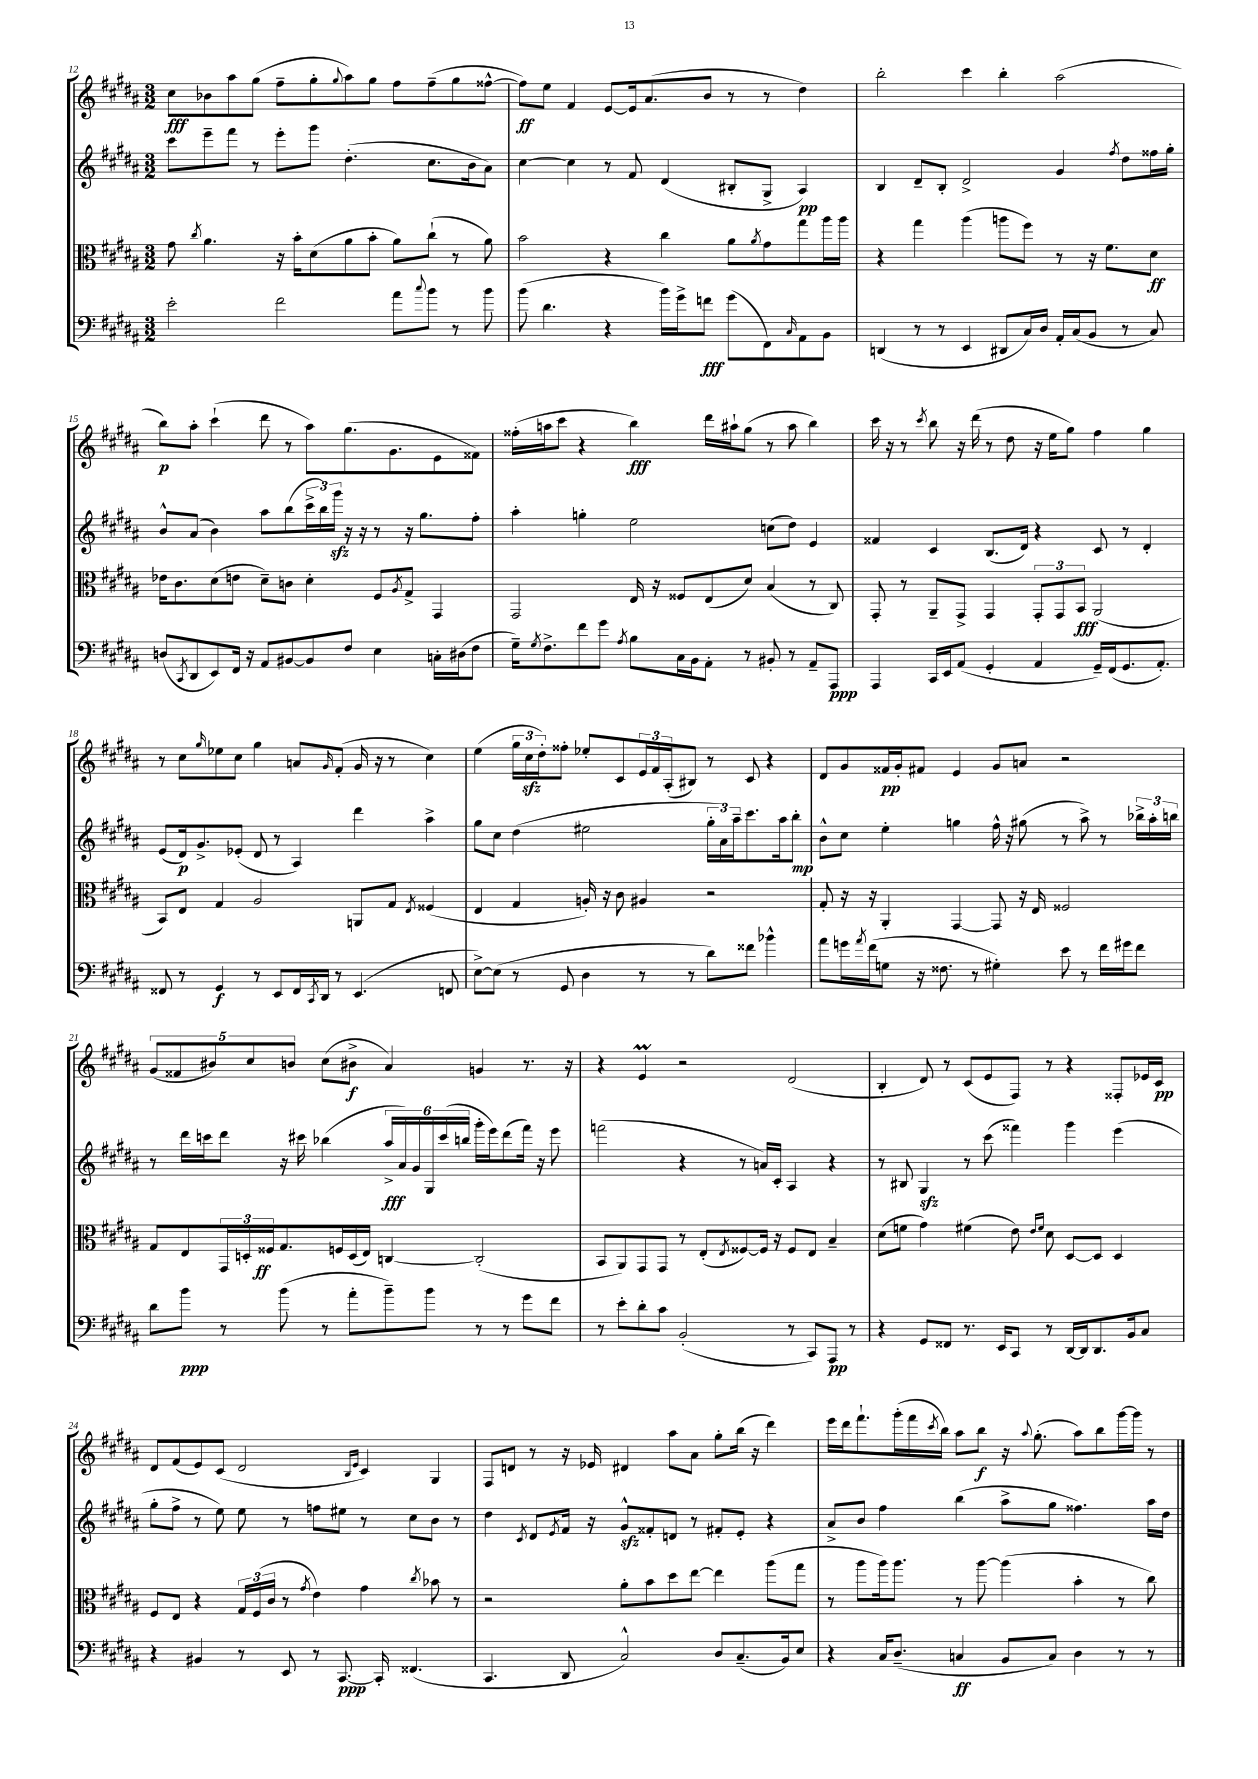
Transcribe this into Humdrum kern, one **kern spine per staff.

**kern	**kern	**kern	**kern
*staff4	*staff3	*staff2	*staff1
*clefF4	*clefC3	*clefG2	*clefG2
*k[f#c#g#d#a#]	*k[f#c#g#d#a#]	*k[f#c#g#d#a#]	*k[f#c#g#d#a#]
*M3/2	*M3/2	*M3/2	*M3/2
2e'	8g#	8ccc#	8cc#
.	8qcc#	.	.
.	4.a#	8eee~	8b-
.	.	8fff#	8aa#
.	.	8r	(8gg#
2f#	16r	8eee'	8ff#~
.	16b'	.	.
.	(8d#	8ggg#	8gg#'
.	.	.	8qqgg#
.	8a#	(4.dd#'	8aa#)
.	8b'	.	8gg#
8a#	8a#)	.	8ff#
8qqcc#	.	.	.
8b	(8cc#`	8.cc#	(8ff#~
8r	8r	.	8gg#
.	.	16b	.
8b	8a#)	8a#)	[8ff##^^
=	=	=	=
(8b	2b	[4cc#	8ff##])
4.d#	.	.	8ee
.	.	4cc#]	4f#
4r	4r	8r	[8e
.	.	8f#	16e]
.	.	.	(8.a#
16b)	4cc#	(4d#	.
16g#^	.	.	.
8f	.	.	8b
(8g#	8a#	8B#'	8r
.	8qa#	.	.
8FF#)	8g#	8G#^	8r
16qqC#	.	.	.
8AA#	8gg#	4A#)	4dd#)
8BB	16aa#	.	.
.	16aa#	.	.
=	=	=	=
(4DD	4r	4B	2bb'
8r	4gg#	8d#~	.
8r	.	8B'	.
4EE	(4aa#	2d#^	4ccc#
8DD#	8aa	.	4bb'
16C#)	8ff#)	.	.
16D#	.	.	.
16AA#'	8r	4g#	(2aa#
(16C#	.	.	.
8BB	16r	.	.
.	8.f#	.	.
.	.	8qff#	.
8r	.	8dd#	.
8C#)	8d#	16ff##	.
.	.	16gg#'	.
=	=	=	=
(8D	16e-	8b^^	8bb)
.	8.c#	.	.
8qCC#	.	.	.
8DD#	.	(8a#	8aa#'
8EE)	(8d#	4b)	(4ccc#`
16FF#	8e	.	.
16r	.	.	.
8AA#	8d#~)	8aa#	8ddd#
[8BB#	8c	(8bb	8r
8BB#]	4d#'	24ccc#^	8aa#)
.	.	24bb)	.
.	.	24ggg#	.
8F#	.	16r	(8.gg#
.	.	16r	.
4E	8F#	8r	.
.	.	.	8.g#
.	8qA#	.	.
.	8G#^	16r	.
.	.	8.gg#	.
16C'	4GG#	.	8e
(16D#	.	.	.
8F#	.	8ff#'	8f##)
=	=	=	=
16G#~)	2GG#	4aa#'	(16ff##'
8qG#	.	.	.
8.F#^	.	.	16aa
.	.	.	8ccc#
8f#	.	4gg'	4r
8g#	.	.	.
8qA#	.	.	.
8B	16E	2ee	4bb)
.	16r	.	.
16C#	8F##	.	.
16BB	.	.	.
8AA#'	(8E	.	16ddd#
.	.	.	16aa#`
8r	8d#)	.	(8gg#
8BB#'	(4B	(8cc	8r
8r	.	8dd#)	8aa#
8AA#~	8r	4e	4bb)
8AAA#	8C#)	.	.
=	=	=	=
4AAA#	8GG#'	4f##	16ccc#
.	.	.	16r
.	8r	.	8r
.	.	.	8qccc#
16CC#	8AA#~	4c#	8bb
16EE	.	.	.
(8AA#	8GG#^	.	16r
.	.	.	(16ddd#
4GG#'	4GG#	(8.B	8r
.	.	.	8dd#
.	.	16d#)	.
4AA#	12GG#'	4r	16r
.	.	.	16ee
.	12GG#	.	.
.	.	.	8gg#)
.	12BB	.	.
16GG#~)	(2AA#	8c#	4ff#
(16FF#	.	.	.
8.GG#	.	8r	.
.	.	4d#'	4gg#
8.AA#')	.	.	.
=	=	=	=
8FF##	8BB)	(8e	8r
8r	8E	16d#)	8cc#
.	.	8.g#^	.
.	.	.	16qqgg#
4GG#	4G#	.	8ee-
.	.	(8e-'	8cc#
8r	2A#	8d#	4gg#
8EE	.	8r	.
16FF##	.	4A#)	8a
8qCC#	.	.	.
16DD#	.	.	.
.	.	.	16qqg#
8r	.	.	(8f#'
(4.EE	8AA	4ddd#	16g#
.	.	.	16r
.	8G#	.	8r
.	8qE	.	.
.	(4F##	4aa#^	4cc#)
8FF	.	.	.
=	=	=	=
[8E^)	4E	8gg#	(4ee
(8E]	.	8cc#	.
8r	4G#	(4dd#	24gg#
.	.	.	24cc#
.	.	.	24dd#')
8GG#	.	.	8ff##'
4D#	16A')	2ee#	8ee-'
.	16r	.	.
.	8c#	.	8c#
8r	4A#	.	24e
.	.	.	24f#
.	.	.	(24A#'
8r	.	.	8B#)
8d#)	2r	24gg#'	8r
.	.	24a#)	.
.	.	24aa#~	.
8f##	.	8.ccc#	8c#
4b-^^	.	.	4r
.	.	16aa#	.
.	.	8bb'	.
=	=	=	=
8a#	8G#'	8b^^	8d#
16g	16r	8cc#	8g#
8qa#	.	.	.
(16f#	16r	.	.
8G	4AA#'	4ee'	16f##
.	.	.	16g#'
16r	.	.	8f#
8.F##	.	.	.
.	[4GG#	4gg	4e
8r	.	.	.
4G#')	8GG#]	16ff#^^	8g#
.	.	16r	.
.	16r	(8gg#	8a
.	16E	.	.
8e	2F##	8r	2r
8r	.	8aa#^)	.
16f#	.	8r	.
16g#	.	.	.
8f#	.	24bb-^	.
.	.	24aa#'	.
.	.	24bb	.
=	=	=	=
8d#	8G#	8r	(10g#
.	.	.	10f##
8b	8E	16ddd#	.
.	.	16ccc	.
.	.	.	10b#)
8r	24GG#	8ddd#	.
.	24D'	.	.
.	.	.	10cc#
.	24F##	.	.
(8b	8.G#	16r	.
.	.	.	10b
.	.	16ccc#	.
8r	.	(4bb-	(8cc#
.	16F	.	.
8a#'	(16D	.	8b#^
.	16E)	.	.
8b~)	[4C	24aa#^	4a#)
.	.	24a#)	.
.	.	24g#	.
8b	.	24G#	.
.	.	(24ccc#	.
.	.	24bb	.
8r	(2C']	16ggg#'	4g
.	.	16eee)	.
8r	.	(8ddd#	.
8g#	.	16fff#)	8.r
.	.	16r	.
8f#	.	8eee	.
.	.	.	16r
=	=	=	=
8r	8BB	(2fff	4r
8e'	8AA#)	.	.
8d#'	8GG#	.	4e
8c#	8GG#	.	.
(2BB'	8r	4r	2r
.	(8E'	.	.
.	8qE	.	.
.	[8F##)	8r	.
.	16F##]	16a)	.
.	16r	16c#'	.
8r	8F##	4A#	(2d#
8CC#)	8E	.	.
8AAA#	4B~	4r	.
8r	.	.	.
=	=	=	=
4r	(8d#	8r	4B'
.	8f	8B#	.
8GG#	4g#)	4G#	8d#)
8FF##	.	.	8r
8.r	(4f#	8r	(8c#
.	.	(8ccc#	8e
16EE	.	.	.
8CC#	8e)	4fff##)	8F#)
.	16qqe	.	.
.	16qqf#	.	.
8r	8d#	.	8r
[16DD#	[8D#	4ggg#	4r
16DD#]	.	.	.
8.DD#	8D#]	.	.
.	4D#	(4eee	8F##'
16BB	.	.	.
8C#	.	.	16e-
.	.	.	16c#
=	=	=	=
4r	8F#	8gg#'	8d#
.	8E	8ff#^	(8f#
4BB#	4r	8r	8e)
.	.	8ee)	(8c#
8r	24G#	8ee	2d#
.	(24F#	.	.
.	24c#	.	.
8EE	8r	8r	.
.	8qg#	.	.
8r	4e)	8ff	.
[8.CC#	.	8ee#	.
.	.	.	16qqB
.	.	.	16qqe
.	4g#	8r	4c#)
16CC#']	.	.	.
(4.FF##	.	8cc#	.
.	8qcc#	.	.
.	8b-	8b	4G#
.	8r	8r	.
=	=	=	=
4.CC#	2r	4dd#	8F#
.	.	.	8d
.	.	8qc#	.
.	.	8d#	8r
.	.	8qe	.
8DD#	.	16f#	16r
.	.	16r	16e-
2C#^^)	8a#'	8g#^^	4d#
.	8b	8f##'	.
.	8dd#	8d	8aa#
.	[8ee	8r	8a#
8D#	4ee]	8f#'	8gg#'
(8.C#~	.	8e'	(16bb
.	.	.	16r
.	(8aa#	4r	4ddd#)
16BB)	.	.	.
8E	8gg#	.	.
=	=	=	=
4r	8r	8a#^	16eee
.	.	.	16ddd#
.	8aa#	8b	8.fff#`
16C#	16aa#)	4ff#	.
(8.D#~	8.aa#	.	(16ggg#'
.	.	.	16fff#
.	.	.	8qccc#
.	.	.	16bb)
4C	8r	(4bb	8aa#
.	[8aa#	.	8bb
8BB	(4aa#]	8aa#^	16r
.	.	.	8qqaa#
.	.	.	(8.gg#'
8C)	.	8gg#	.
4D#	4b'	4.ff##)	8aa#)
.	.	.	8bb
8r	8r	.	[16ggg#
.	.	.	16ggg#]
8r	8cc#)	16aa#	8r
.	.	16dd#	.
==	==	==	==
*-	*-	*-	*-
